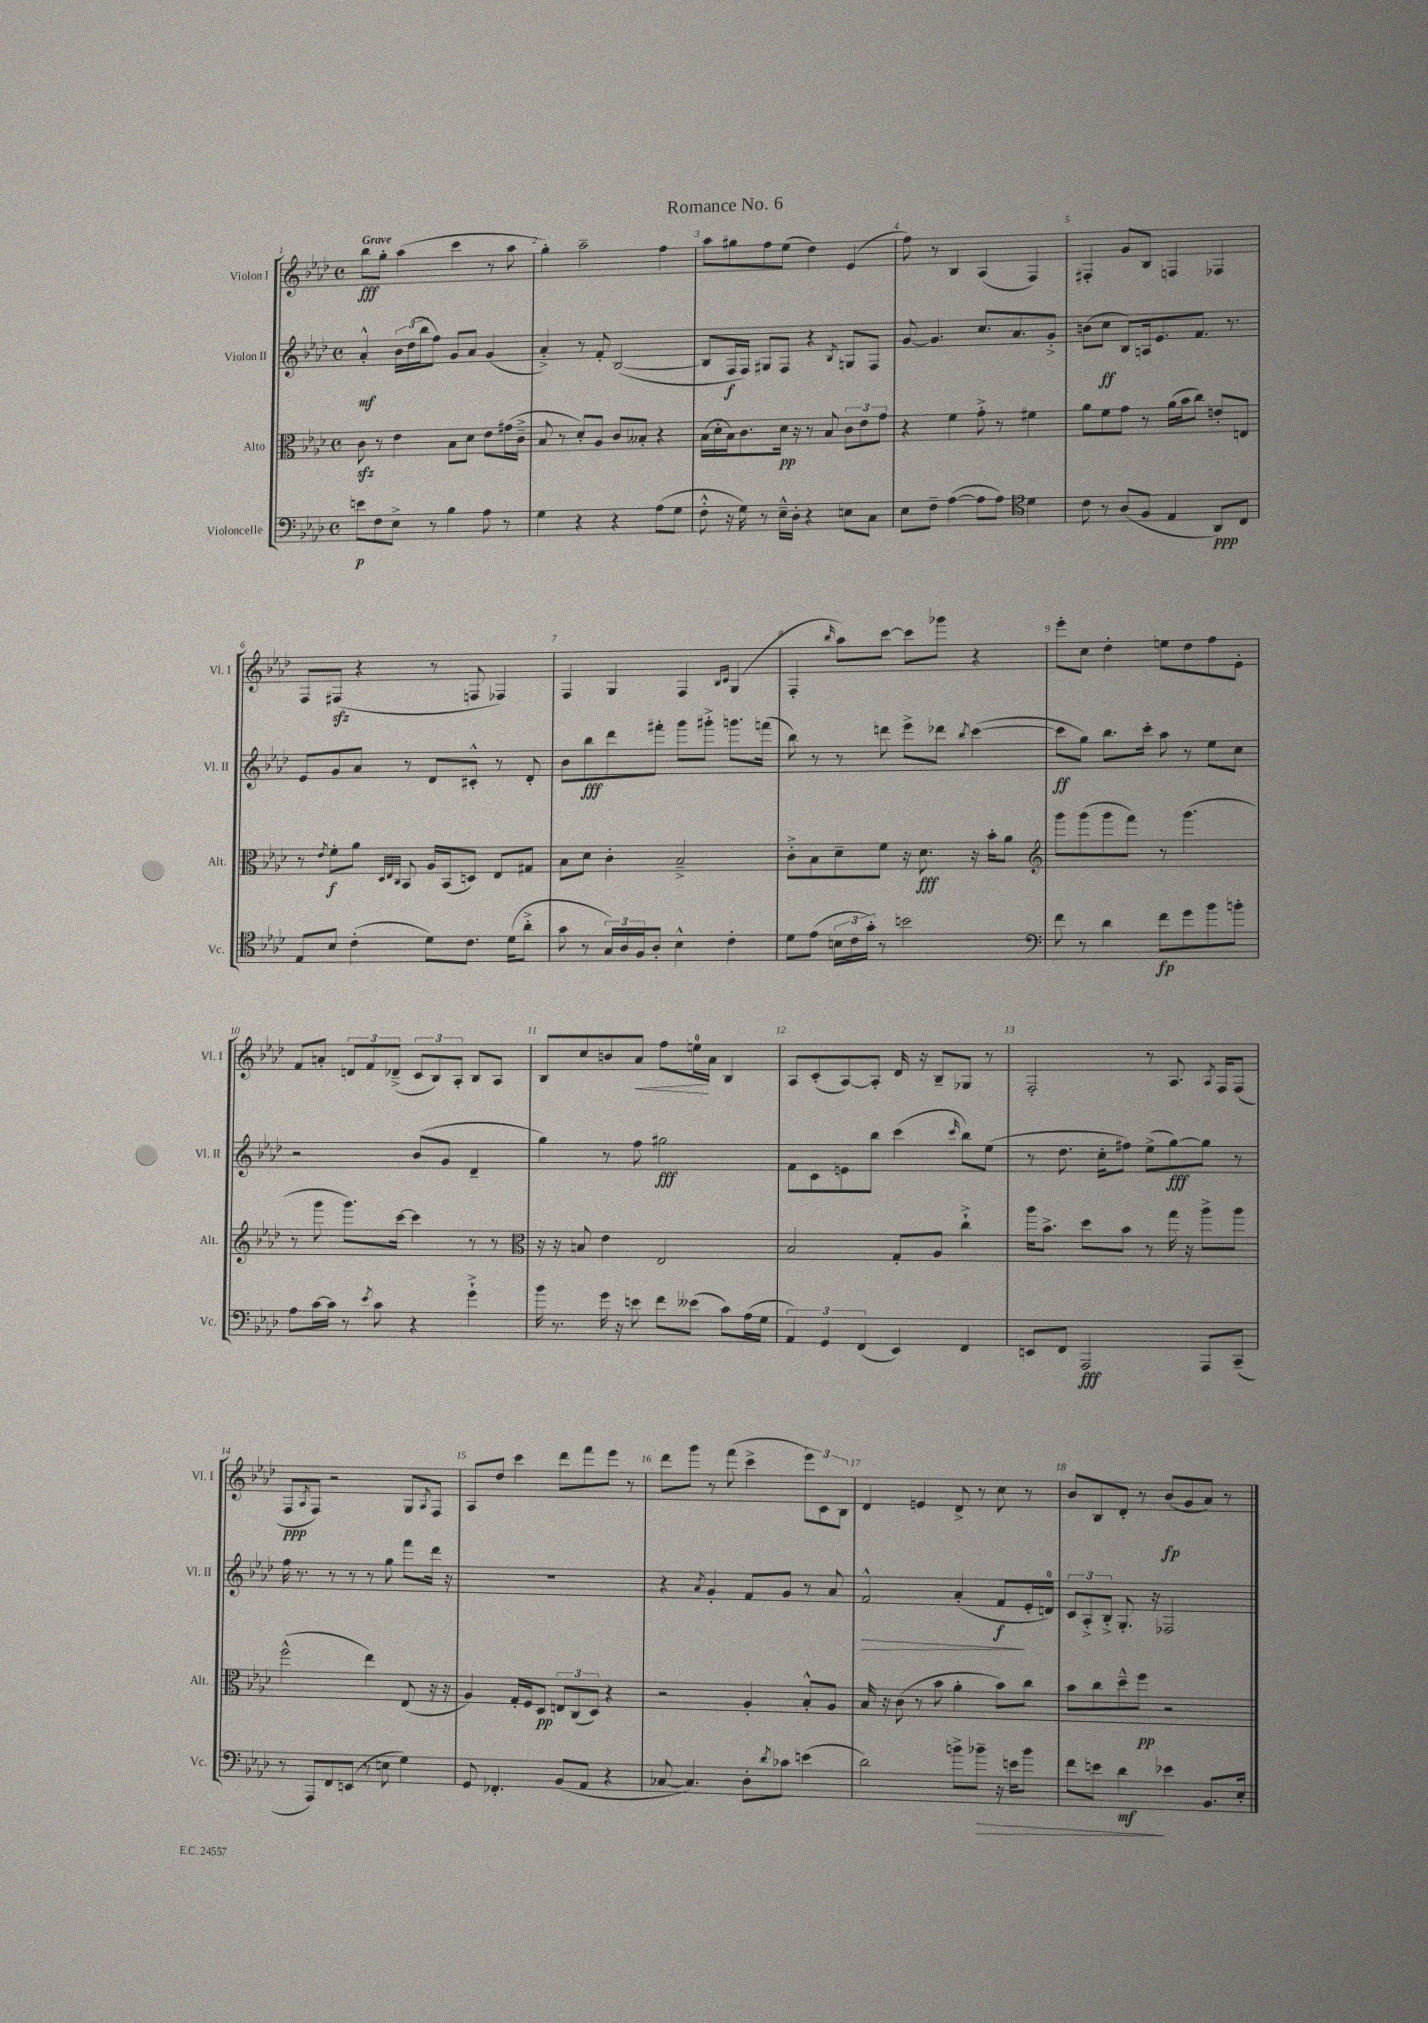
\header { title = "Romance No. 6" }
<<
\new StaffGroup <<
\new Staff = "s0" \with { instrumentName = "Violon I" shortInstrumentName = "Vl. I" } {
    \clef treble \key aes \major \defaultTimeSignature \time 4/4 \tempo "Grave"
    bes''8\fff g''8-. aes''4( c'''4 r8 aes''8 |
    g''4-.) aes''2-- f''4 |
    aes''8 gis''8 f''8 ees''8( des''4) ees'4( |
    f''8) r8 bes4 aes4( f4) |
    fis4-. g'8 bes8 f4 fes4 |
    f8 fis8\sfz( r4 r8 f8 fes4) |
    f4 g4 f4 \grace { bes16 c'16 } g4( |
    f4-. \grace { bes''16 } aes''8) c'''8~ c'''8 ges'''8 r4 |
    ees'''8-. c''8 des''4-. e''8 des''8 f''8 ees'8-. |
    f'8 a'8-. \tuplet 3/2 { d'8 f'8 des'8--->( } \tuplet 3/2 { c'8 bes8) aes8-. } bes8 aes8 |
    bes8 c''8 b'8 aes'8\< f''8 e''16-0\! aes'16 bes4 |
    aes8 c'8-.( aes8~) aes8-. des'16 r16 bes8-- ges8 r8 |
    f2-. r8 aes8. \acciaccatura { aes8 } f16 f8( |
    f8\ppp \acciaccatura { aes8 } f8) r2 g8 \acciaccatura { aes8 } f8 |
    aes8 des''8 c'''4 des'''8 f'''8 ees'''8 r8 |
    des'''8 g'''8 r8 f'''8( c'''4-> \tuplet 3/2 { ees'''8) c'8 bes8 } |
    des'4 e'4 des'8-> r8 c''8 r8 |
    bes'8 bes8 des'8-. r8 bes'8\fp( g'8 aes'8) r8 \bar "|." |
}
\new Staff = "s1" \with { instrumentName = "Violon II" shortInstrumentName = "Vl. II" } {
    \clef treble \key aes \major \defaultTimeSignature \time 4/4
    aes'4-.-^\mf \tuplet 3/2 { bes'16 des''16( bes''16 } f''8) g'8 aes'8 g'4( |
    aes'4-.->) r8 f'8-. bes2~( |
    bes8 f16\f f16) gis8 f8 r4 \acciaccatura { bes8 } g8 f8 |
    g'8~ g'4. c''8. aes'8. g'8-.-> |
    b'8( c''8\ff bes8) a16 ees'8. f'8. r8. |
    ees'8 g'8 aes'8 r8 des'8 cis'8-.-^ r8 des'8-. |
    bes'8 bes''8\fff des'''8 fis'''8-. g'''8 gis'''8-.-> g'''8. f'''16( |
    bes''8) r8 r8 d'''8 ees'''8-> des'''8 \acciaccatura { bes''8 } c'''4~( |
    c'''8\ff g''8) bes''8. c'''16-. aes''8 r8 ees''8 c''8 |
    r2 bes'8( g'8 des'4-- |
    g''4) r8 f''8 gis''2\fff |
    f'8 c'8 e'8 bes''8 c'''4( \grace { c'''16 } bes''8) ees''8( |
    r8 des''8. c''16-. fis''8) ees''8->( g''8~\fff) g''8 r8 |
    f''16 r8. r8 r8 r8 g''8 f'''8 des'''16 r16 |
    R1 |
    r4 \acciaccatura { aes'8 } g'4-. f'8 g'8 r8 aes'8 |
    f'2-^\> aes'4-.( f'8\f\! ees'16-. d'16-0) |
    \tuplet 3/2 { c'8 aes8-.-> bes8-.-> } g8.-. r16 fes2 \bar "|." |
}
\new Staff = "s2" \with { instrumentName = "Alto" shortInstrumentName = "Alt." } {
    \clef alto \key aes \major \defaultTimeSignature \time 4/4
    c'8\sfz r8 ees'4 bes8 des'8 ees'8 gis'16( c'16---> |
    bes8 r8 des'8-.) aes8 c'8 beses8-. r4 |
    bes16( des'16-. bes16) c'8. des'16\pp r16 r8 bes8 \tuplet 3/2 { c'8 ees'8 g'8 } |
    r4 f'4 g'8-.-> r8 fis'4 |
    aes'8 f'8 g'8 r8 aes'16( bes'16 c''8) e'8-. e8 |
    r8 \acciaccatura { ees'8 } f'8-.\f aes'8 \grace { des32 ees32 c32 } bes,8 aes16 bes,16( d8) ees8 gis8 |
    bes8 des'8 c'4-. bes2---> |
    c'8-.-> bes8 des'8-- f'8 r16 des'8.\fff r16 bes'16-. aes'8 |
    \clef treble g'''8 g'''8( g'''8 f'''8) r8 g'''4.( |
    r8 g'''8 g'''8.) c'''16~ c'''4 r8 r8 |
    \clef alto r16 r16 b8 ees'4 ees2 |
    bes2 g8-. aes8 c''4-!-> |
    aes''16 bes'8.-> des''8 bes'8 r8 g''16 r16 aes''8-> aes''8 |
    f''2-^( ees''4) ees8( r16 r16 |
    aes4) g16-. f16 des8\pp \tuplet 3/2 { e8 c8( des8) } r4 |
    r2 aes4-. bes8-.-^ aes8 |
    bes16 r16 c'8( r8 bes'8 aes'4-. bes'8) c''8 |
    bes'8 c''8 des''8---^ f''8\pp r2 \bar "|." |
}
\new Staff = "s3" \with { instrumentName = "Violoncelle" shortInstrumentName = "Vc." } {
    \clef bass \key aes \major \defaultTimeSignature \time 4/4
    e'8\p f8 ees8-> r8 bes4 aes8 r8 |
    g4 r4 r4 aes8( g8 |
    f8-.-^ r16 g16) r8 ees16---^ des16-. r4 e8 c8 |
    ees8 f8-- aes4~( aes8 aes8) \clef tenor des'4 |
    c'8 r8 aes8( f8 ees4 aes,8\ppp) c8 |
    ees8 bes8 c'4-.( des'8) c'8. des'16( aes'8-.-> |
    g'8 r8 \tuplet 3/2 { g16) aes16 f16 } aes8-. bes4-^ c'4-. |
    des'8 ees'8( \tuplet 3/2 { b16 c'16 g'16-.) } r8 b'2 |
    \clef bass f'8 r8 des'4 f'8\fp g'8 bes'8 b'8-. |
    aes8 c'16~ c'16 r8 \acciaccatura { ees'8 } c'8 r4 g'4-!-> |
    bes'16 r8. g'16 r16 e'8 f'8 eeses'8( c'8) aes16( g16 |
    \tuplet 3/2 { aes,4) g,4 f,4( } ees,4) f,4 |
    e,8 f,8 aes,,2\fff aes,,8 c,8--( |
    r8 aes,,8) f,8 e,8( r8 e8 g4) |
    g,8 fes,4.-. bes,8( aes,8 r4 |
    ces8~ ces4.) des8-. \acciaccatura { des'8 } ces'8 e'4( |
    des'2) b'8-> bes'8--\> r16 e'16 bes'8 |
    f'8 e'8 des'4\mf\! ees'4 bes,8. ees16-. \bar "|." |
}
>>
>>
\layout { \context { \Score \override BarNumber.break-visibility = ##(#f #t #t) barNumberVisibility = #all-bar-numbers-visible } }
